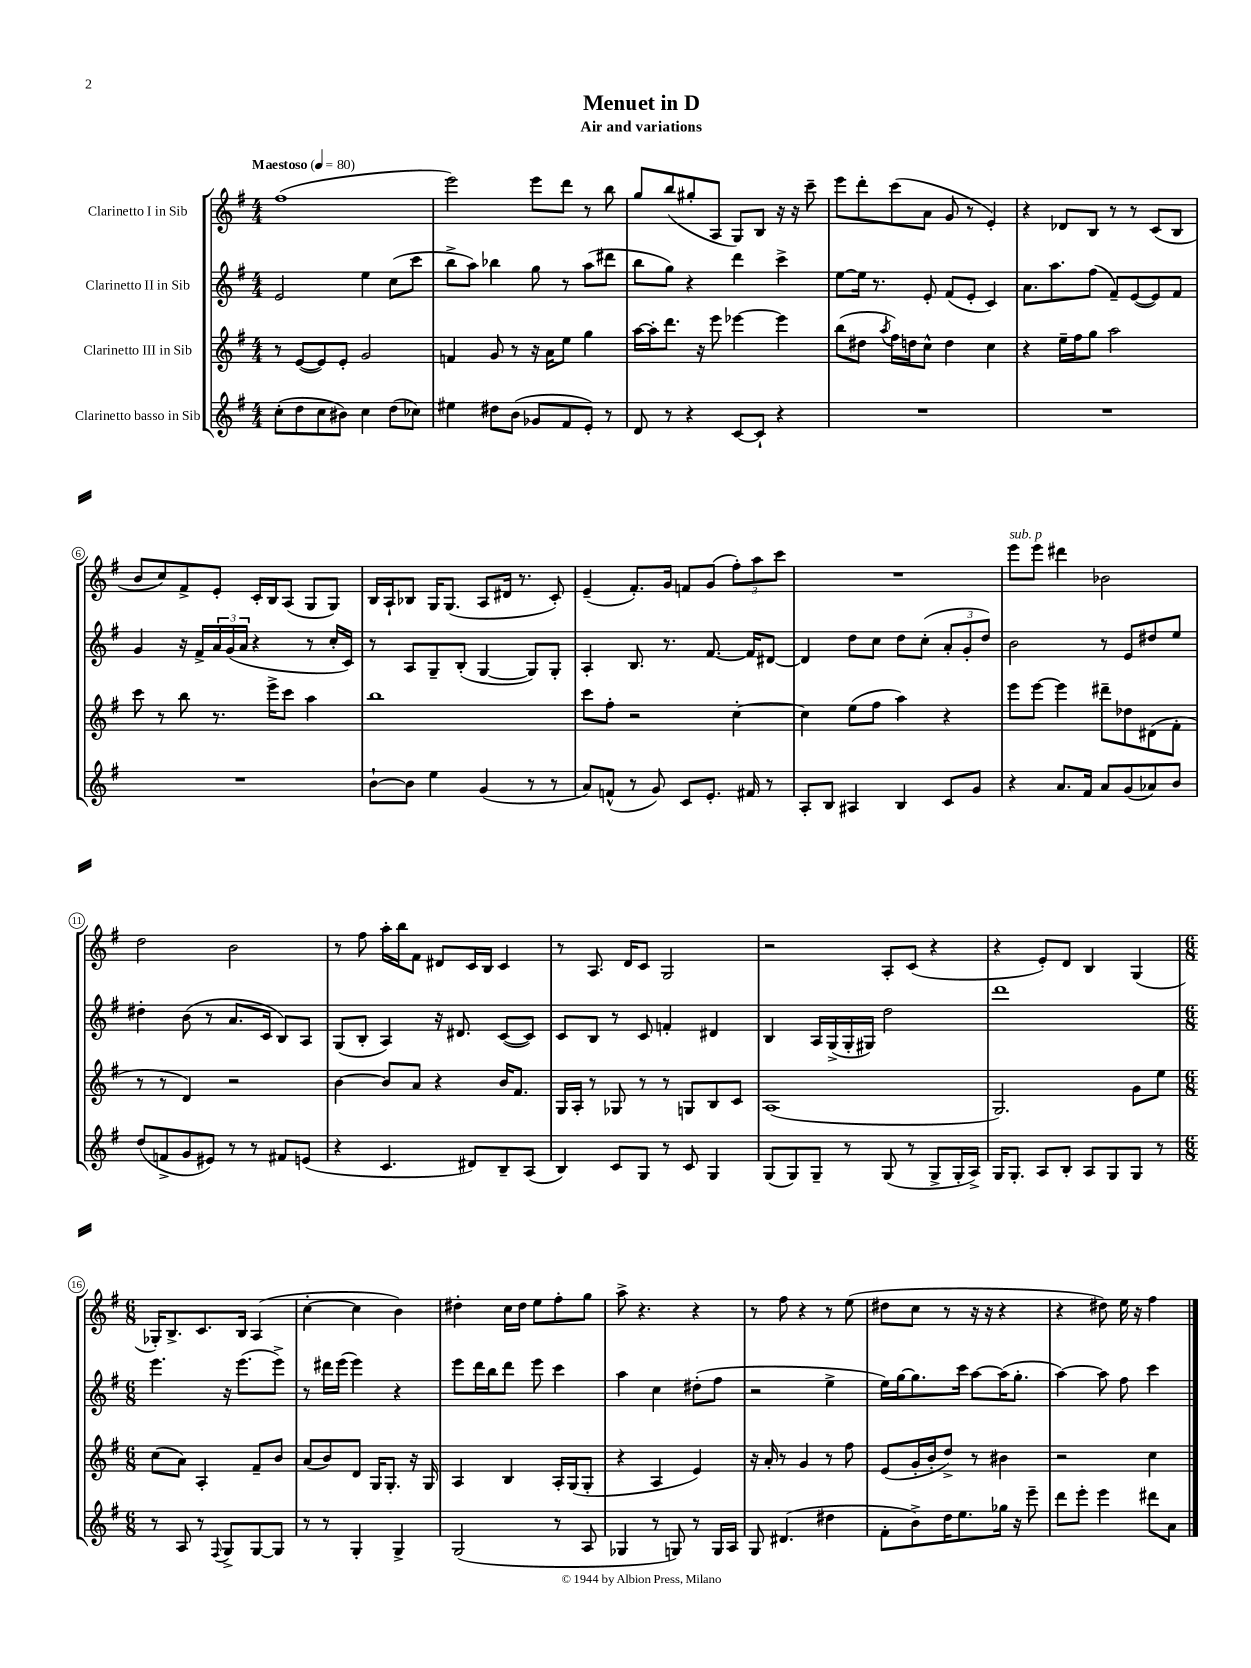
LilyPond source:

\header { title = "Menuet in D" subtitle = "Air and variations" }
<<
\new StaffGroup <<
\new Staff = "s0" \with { instrumentName = "Clarinetto I in Sib" } {
    \clef treble \key g \major \numericTimeSignature \time 4/4 \tempo "Maestoso" 4 = 80
    fis''1( |
    e'''2) e'''8 d'''8 r8 b''8 |
    g''8 b''8( gis''8-. a8 g8) b8 r16 r16 c'''8-- |
    e'''8 d'''8-. c'''8( a'8 g'8 r8 e'4-.) |
    r4 des'8 b8 r8 r8 c'8( b8 |
    b'8 c''8) fis'8-> e'8-. c'16-. b16 a8( g8 g8) |
    b16 a16-! bes8 g16 g8.( a8 dis'16 r8. c'8-.) |
    e'4--( fis'8.-.) g'16 f'8 g'8( \tuplet 3/2 { fis''8-.) a''8 c'''8 } |
    R1 |
    e'''8^\markup { \italic "sub. p" } e'''8 dis'''4 bes'2 |
    d''2 b'2 |
    r8 fis''8 a''16-. b''16 fis'8 dis'8 c'16 b16 c'4 |
    r8 a8. d'16 c'8 g2 |
    r2 a8-. c'8( r4 |
    r4 e'8-.) d'8 b4 g4( |
    \numericTimeSignature \time 6/8 ges16-.) b8.-> c'8. b16 a4( |
    c''4~-. c''4 b'4) |
    dis''4-. c''16 dis''16 e''8 fis''8-. g''8 |
    a''8-> r4. r4 |
    r8 fis''8 r4 r8 e''8( |
    dis''8 c''8 r8 r16 r16 r4 |
    r4 dis''8) e''16 r16 fis''4 \bar "|." |
}
\new Staff = "s1" \with { instrumentName = "Clarinetto II in Sib" } {
    \clef treble \key g \major \numericTimeSignature \time 4/4
    e'2 e''4 c''8( c'''8 |
    b''8-> a''8) bes''4 g''8 r8 a''8( dis'''8 |
    b''8 g''8) r4 d'''4 c'''4-> |
    e''8~ e''16 r8. e'8-. fis'8( e'8-. c'4) |
    a'8. a''8. fis''8( fis'8--) e'8~( e'8) fis'8 |
    g'4 r16 fis'16-> \tuplet 3/2 { a'16 g'16( a'16 } r4 r8 c''16-. c'16) |
    r8 a8 g8-- b8-.( g4~ g8) g8-. |
    a4-. b8. r8. fis'8.~ fis'16 dis'8~ |
    dis'4 d''8 c''8 d''8 c''8-.( \tuplet 3/2 { a'8-. g'8-. d''8) } |
    b'2 r8 e'8 dis''8 e''8 |
    dis''4-. b'8( r8 a'8. c'16 b8) a8 |
    g8( b8-. a4) r16 dis'8. c'8~( c'8) |
    c'8 b8 r8 c'8 f'4-. dis'4 |
    b4 a16 g16->( g16-. gis16) d''2 |
    d'''1 |
    \numericTimeSignature \time 6/8 e'''4. r16 e'''8.( e'''8->) |
    r8 dis'''16 e'''16( e'''4) r4 |
    e'''8 d'''16 b''16 d'''8 e'''8 c'''4 |
    a''4 c''4 dis''8-.( fis''8 |
    r2 e''4-> |
    e''16) g''16~ g''8. c'''16 a''8~ a''16( g''8.-. |
    a''4~) a''8 fis''8 c'''4 \bar "|." |
}
\new Staff = "s2" \with { instrumentName = "Clarinetto III in Sib" } {
    \clef treble \key g \major \numericTimeSignature \time 4/4
    r8 e'8~( e'8) e'8-. g'2 |
    f'4 g'8 r8 r16 a'16 e''8 g''4 |
    a''16~ a''16-. d'''8. r16 e'''8 ees'''4~ ees'''4 |
    b''8( dis''8 \acciaccatura { a''8 } fis''16) d''16 c''8-^ d''4 c''4 |
    r4 e''16-- fis''16 g''8 a''2 |
    c'''8 r8 b''8 r8. e'''16-> c'''8 a''4 |
    b''1 |
    c'''8 fis''8-. r2 c''4~-. |
    c''4 e''8( fis''8 a''4) r4 |
    e'''8 e'''8~ e'''4 dis'''8-- des''8 dis'8( fis'8-. |
    r8 r8 d'4) r2 |
    b'4~ b'8 a'8 r4 b'16 fis'8. |
    g16 a16-. r8 ges8 r8 r8 g8 b8 c'8 |
    a1( |
    g2.) g'8 e''8 |
    \numericTimeSignature \time 6/8 c''8( a'8) a4-. fis'8-- b'8 |
    a'8( b'8) d'8 g16 g8.-. r16 g16 |
    a4 b4 a16-. g16( g8-. |
    r4 a4 e'4) |
    r16 a'16-. r8 g'4 r8 fis''8 |
    e'8( g'16-. b'16-. d''8->) r8 bis'4 |
    r2 c''4 \bar "|." |
}
\new Staff = "s3" \with { instrumentName = "Clarinetto basso in Sib" } {
    \clef treble \key g \major \numericTimeSignature \time 4/4
    c''8-.( d''8 c''8 bis'8) c''4 d''8( ces''8) |
    eis''4 dis''8 b'8( ges'8 fis'8 e'8-.) r8 |
    d'8 r8 r4 c'8~ c'8-! r4 |
    R1 |
    R1 |
    R1 |
    b'8~-! b'8 e''4 g'4( r8 r8 |
    a'8) f'8-^( r8 g'8) c'8 e'8.-. fis'16 r8 |
    a8-. b8 ais4 b4 c'8 g'8 |
    r4 a'8. fis'16 a'8 g'8( aes'8) b'8 |
    d''8( f'8-> g'8 eis'8) r8 r8 fis'8 e'8( |
    r4 c'4. dis'8) b8-- a8( |
    b4) c'8 g8 r8 c'8 g4 |
    g8( g8) g8-- r8 g8( r8 g8-> g16-. a16->) |
    g16 g8.-. a8 b8-. a8 g8 g8 r8 |
    \numericTimeSignature \time 6/8 r8 a8 r8 \appoggiatura { fis8 } g8-> g8~ g8 |
    r8 r8 g4-. g4-> |
    g2( r8 a8 |
    ges4 r8 g8) r8 g16 a16 |
    g8 dis'4.( dis''4 |
    fis'8-. b'8->) d''16 e''8. ges''16 r16 e'''8-- |
    d'''8 e'''8-. e'''4 dis'''8 a'8 \bar "|." |
}
>>
>>
\layout { \context { \Score \override BarNumber.stencil = #(make-stencil-circler 0.1 0.3 ly:text-interface::print) } }
